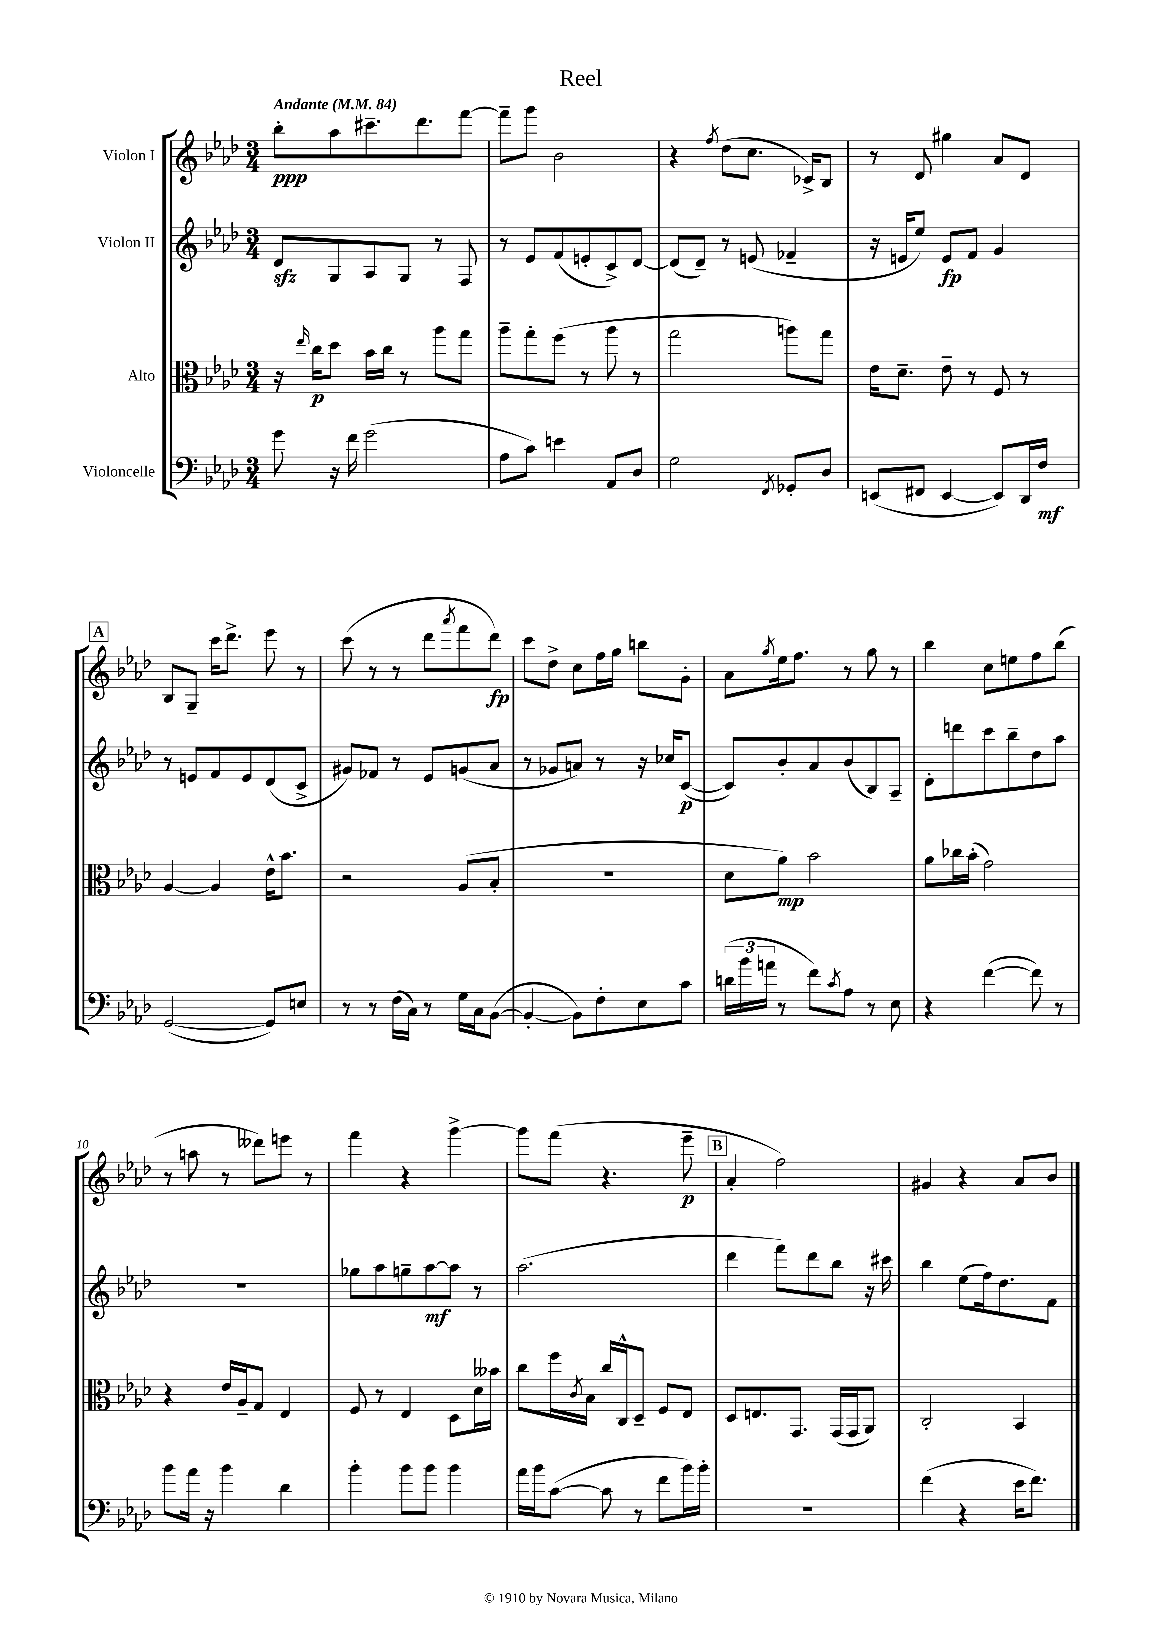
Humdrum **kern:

**kern	**kern	**kern	**kern
*staff4	*staff3	*staff2	*staff1
*clefF4	*clefC3	*clefG2	*clefG2
*k[b-e-a-d-]	*k[b-e-a-d-]	*k[b-e-a-d-]	*k[b-e-a-d-]
*M3/4	*M3/4	*M3/4	*M3/4
*MM84	*MM84	*MM84	*MM84
8g	16r	8d-	8bb-'
.	16qqee-	.	.
.	16cc	.	.
16r	8dd-	8G	8aa-
16f	.	.	.
(2g	16b-	8A-	8.ccc#~
.	16cc	.	.
.	8r	8G	.
.	.	.	8.ddd-
.	8aa-	8r	.
.	8gg	8F	[8fff
=	=	=	=
8A-	8aa-~	8r	8fff~]
8c)	8gg'	8e-	8ggg
4e	(8ff	(8f	2b-
.	8r	8e'	.
8AA-	8aa-	8c^)	.
8D-	8r	[8d-	.
=	=	=	=
2G	2gg	(8d-]	4r
.	.	8d-~)	.
.	.	.	8qff
.	.	8r	(8dd-
.	.	(8e	8.cc
8qFF	.	.	.
8GG-'	8aa)	4f-~	.
.	.	.	16c-^)
8D-	8gg	.	8B-
=	=	=	=
(8EE	16e-	16r	8r
.	8.d-~	16e	.
8FF#	.	8ee-)	8d-
[4EE	8e-~	8e	4gg#
.	8r	8f	.
8EE])	8F	4g	8a-
16DD-	8r	.	8d-
16F	.	.	.
=	=	=	=
([2GG	[4A-	8r	8B-
.	.	8e	8G~
.	4A-]	8f	16ccc
.	.	.	8.ddd-^
.	.	8e	.
8GG])	16e-^^	(8d-	8eee-
.	8.b-	.	.
8E	.	8c^	8r
=	=	=	=
8r	2r	8g#)	(8ccc
8r	.	8f-	8r
(16F	.	8r	8r
16C)	.	.	.
8r	.	8e-	8ddd-
.	.	.	8qaaa-
16G	(8A-	(8g	8fff
16C	.	.	.
([8BB-	8B-'	8a-	8ddd-)
=	=	=	=
4BB-'_	2.r	8r	8ccc
.	.	8g-	8dd-^
8BB-])	.	8a)	8cc
8F'	.	8r	16ff
.	.	.	16gg
8E-	.	16r	8bb
.	.	16cc-	.
8c	.	([8c	8g'
=	=	=	=
(24d	8d-	8c])	8a-
24b-	.	.	.
24a	.	.	.
.	.	.	8qgg
8r	8a-)	8b-'	16ee-
.	.	.	8.ff
8f)	2b-	8a-	.
8qc	.	.	.
8A-	.	(8b-	8r
8r	.	8B-)	8gg
8E-	.	8A-~	8r
=	=	=	=
4r	8a-	8d-'	4bb-
.	16cc-	8ddd	.
.	(16b-'	.	.
([4f	2g)	8ccc	8cc
.	.	8bb-~	8ee
8f])	.	8dd-	8ff
8r	.	8aa-	(8bb-
=	=	=	=
8b-	4r	2.r	8r
16a-	.	.	8aa
16r	.	.	.
4b-	16e-	.	8r
.	16A-~	.	.
.	8G	.	8ddd--)
4d-	4E-	.	8eee
.	.	.	8r
=	=	=	=
4b-'	8F	8gg-	4fff
.	8r	8aa-	.
8b-	4E-	8gg~	4r
8b-	.	[8aa-	.
4b-	8D-	8aa-]	[4ggg^
.	16d-	8r	.
.	16b--	.	.
=	=	=	=
16a-	8cc	(2.aa-	8ggg]
16b-	.	.	.
([8c	16ff	.	(8fff
.	8qc	.	.
.	16B-	.	.
8c]	16cc	.	4.r
.	16C^^	.	.
8r	8D-~	.	.
8f	8F	.	.
16b-)	8E-	.	8eee-~
16b-'	.	.	.
=	=	=	=
2.r	8D-	4ddd-	4a-'
.	8.E	.	.
.	.	8fff)	2ff)
.	8.GG	.	.
.	.	8ddd-	.
.	(16GG	8bb-	.
.	16GG	.	.
.	8AA-)	16r	.
.	.	16ccc#	.
=	=	=	=
(4f	2C'	4bb-	4g#
4r	.	(8ee-	4r
.	.	16ff)	.
.	.	8.dd-	.
16e-	4BB-	.	8a-
8.f)	.	.	.
.	.	8f	8b-
==	==	==	==
*-	*-	*-	*-
